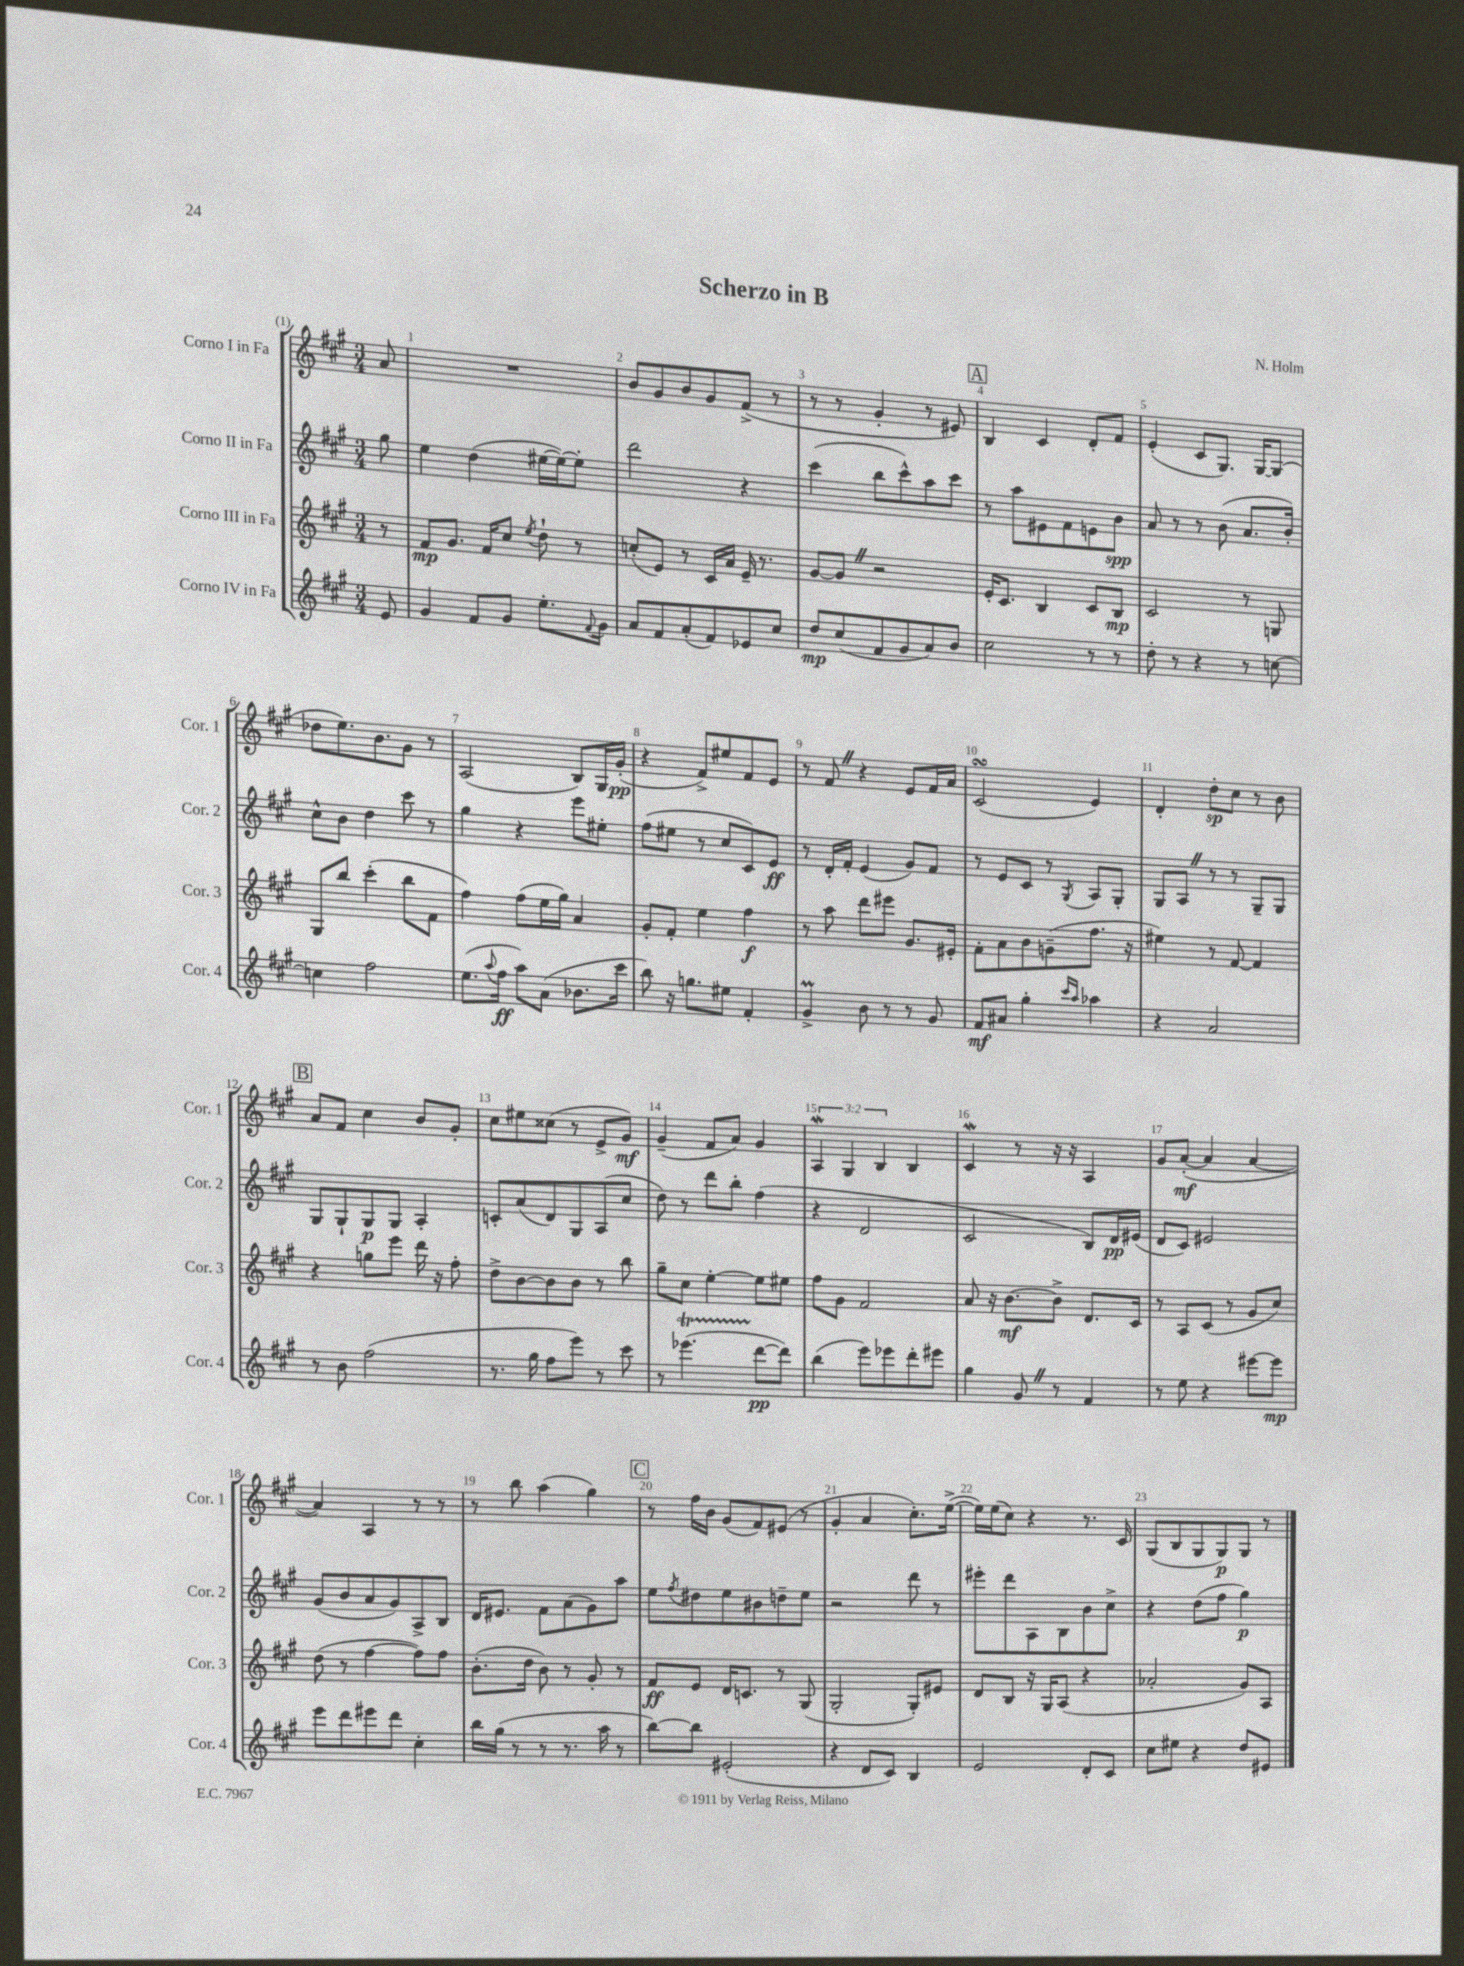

**kern	**kern	**kern	**kern
*staff4	*staff3	*staff2	*staff1
*clefG2	*clefG2	*clefG2	*clefG2
*k[f#c#g#]	*k[f#c#g#]	*k[f#c#g#]	*k[f#c#g#]
*M3/4	*M3/4	*M3/4	*M3/4
8e	8r	8gg#	8a
=	=	=	=
4g#	8f#	4ee	2.r
.	8.g#	.	.
8f#	.	(4dd	.
.	16f#	.	.
8g#	8cc#	.	.
.	8qee	.	.
8.ee'	8dd`	[16ee#	.
.	.	16ee#_)	.
.	8r	8ee#']	.
8qqf#	.	.	.
16g#	.	.	.
=	=	=	=
8a	(8cc'	2ddd	8b
8f#	8e)	.	8g#
(8a'	8r	.	8b
8f#)	16c#	.	8g#
.	16a	.	.
8e-	16e~	4r	(8f#^
.	8.r	.	.
8cc#	.	.	8r
=	=	=	=
8dd	[8g#	(4ccc#	8r
(8cc#	8g#]	.	8r
8f#	2r	8bb	4g#'
8g#	.	8ccc#^^)	.
8a)	.	8aa	8r
8b	.	8ccc#	8e#)
=	=	=	=
2cc#	16e'	8r	4B
.	8.c#	.	.
.	.	8aa	.
.	4B	8e#	4c#
.	.	8f#	.
8r	8c#	8e	8d'
8r	8B	8b	8f#
=	=	=	=
8dd'	2c#	8a	(4e'
8r	.	8r	.
4r	.	8r	8c#
.	.	(8b	8.G#)
8r	8r	8.a	.
.	.	.	[16G#
[8cc	8G	.	(8G#]
.	.	16b')	.
=	=	=	=
4cc]	8G#	8cc#^^	8dd-
.	8bb	8b	8.ee)
2ff#	(4ccc#'	4dd	.
.	.	.	8.b
.	8bb	8ccc#	8g#
.	8f#	8r	8r
=	=	=	=
(8.ee	4ff#)	4gg#	(2A
8qqaa	.	.	.
16ff#	.	.	.
8aa)	(8ff#	4r	.
(8a	16ee	.	.
.	16gg#)	.	.
8.b-	4a	8eee	8B)
.	.	8ee#'	16G#
16ccc#	.	.	(16g#'
=	=	=	=
8bb)	8g#'	(8ff#	4r
16r	8f#'	8ee#	.
8.gg	.	.	.
.	4ee	8r	8f#^)
8ee#	.	8cc#	8ee#
4f#'	4ff#	8c#)	8f#
.	.	8e	8e
=	=	=	=
4g#^	8r	8r	8r
.	8aa	16d'	8f#
.	.	16f#'	.
8b	8ddd	(4e	4r
8r	8eee#	.	.
8r	8.g#	8g#)	8e
8g#	.	8f#	16f#
.	16e#'	.	16a
=	=	=	=
8f#	8f#'	8r	(2c#
8a#	8a	8e	.
4gg#'	8b	8c#	.
.	(8g~	8r	.
16qqccc#	.	.	.
16qqaa	.	8qG#	.
4aa-	8.ff#	8A	4e)
.	.	8G#'	.
.	16r	.	.
=	=	=	=
4r	4ee#)	8G#	4d'
.	.	8A	.
2a	8r	8r	8dd'
.	[8f#	8r	8cc#
.	4f#]	8G#~	8r
.	.	8G#	8b
=	=	=	=
8r	4r	8G#	8a
8b	.	8G#`	8f#
(2ff#	8gg	8G#	4cc#
.	8eee	8G#	.
.	16ddd	4A'	8b
.	16r	.	.
.	8ff#'	.	8g#'
=	=	=	=
8.r	8dd^	8c'	8cc#
.	[8b	(8a	8ee#
16gg#	.	.	.
8ff#	8b]	8d)	(8cc##
8eee)	8b	8G#	8r
8r	8r	(8A	8e^
8ccc#	8bb	8cc#	8g#)
=	=	=	=
8r	8gg#~	8dd)	(4g#~
(4.eee-	8cc#	8r	.
.	[4ee'	8ddd	8f#
.	.	8bb'	8a)
[8ddd	8ee]	(4ff#	4g#
8ddd])	8ee#	.	.
=	=	=	=
(4bb	8ff#	4r	6A
.	8g#	.	.
.	.	.	6G#
8eee)	2f#	2d	.
.	.	.	6B
8eee-	.	.	.
8ddd'	.	.	4B
8eee#	.	.	.
=	=	=	=
4gg#	8a	2c#	4c#
.	16r	.	.
.	[8.b	.	.
8g#	.	.	8r
8r	8b^]	.	16r
.	.	.	16r
4f#	8.d	8B)	4A
.	.	16d	.
.	16c#	(16e#	.
=	=	=	=
8r	8r	8d	8g#
8ee	8A	8c#)	([8a'
4r	(8c#	2e#	4a]
.	8r	.	.
[8eee#	8g#	.	[4a
8eee#]	8cc#)	.	.
=	=	=	=
8eee	(8dd	(8g#	4a])
8ddd	8r	8b	.
8eee#	[4ff#	8a	4A
8ddd	.	8g#)	.
4cc#'	8ff#])	8A^	8r
.	8ff#	8B	8r
=	=	=	=
16bb	(8.b'	16d	8r
(16gg#	.	8.e#	.
8r	.	.	8bb
.	16dd	.	.
8r	8b)	8f#	(4aa
8.r	8r	(8a	.
.	8g#'	8g#)	4gg#)
16aa	.	.	.
8r	8r	8aa	.
=	=	=	=
[8bb)	8f#	8ee	8r
.	.	8qff#	.
8bb]	8e	8dd#	16ff#
.	.	.	16b
(2e#'	16d	8ee	(8g#
.	8.c	.	.
.	.	8b#	8f#)
.	8r	8dd~	(8e#
.	(8G#	8ee	8r
=	=	=	=
4r	2G#'	2r	4g#'
8d	.	.	4a
8c#)	.	.	.
4B	8G#')	8ddd	8.cc#')
.	8e#	8r	.
.	.	.	([16ee^
=	=	=	=
2e	8d	8eee#'	16ee])
.	.	.	(16ee
.	8B	8ddd	8cc#)
.	16r	8A	4r
.	16G#	.	.
.	(8A	8B	.
8d'	4r	8b	8.r
8c#	.	8cc#^	.
.	.	.	16c#
=	=	=	=
8cc#	2a-'	4r	(8G#
8ee#	.	.	8B
4r	.	(8dd	8G#
.	.	8ff#	8G#)
8dd	8g#)	4gg#)	8G#
8e#	8A	.	8r
==	==	==	==
*-	*-	*-	*-
